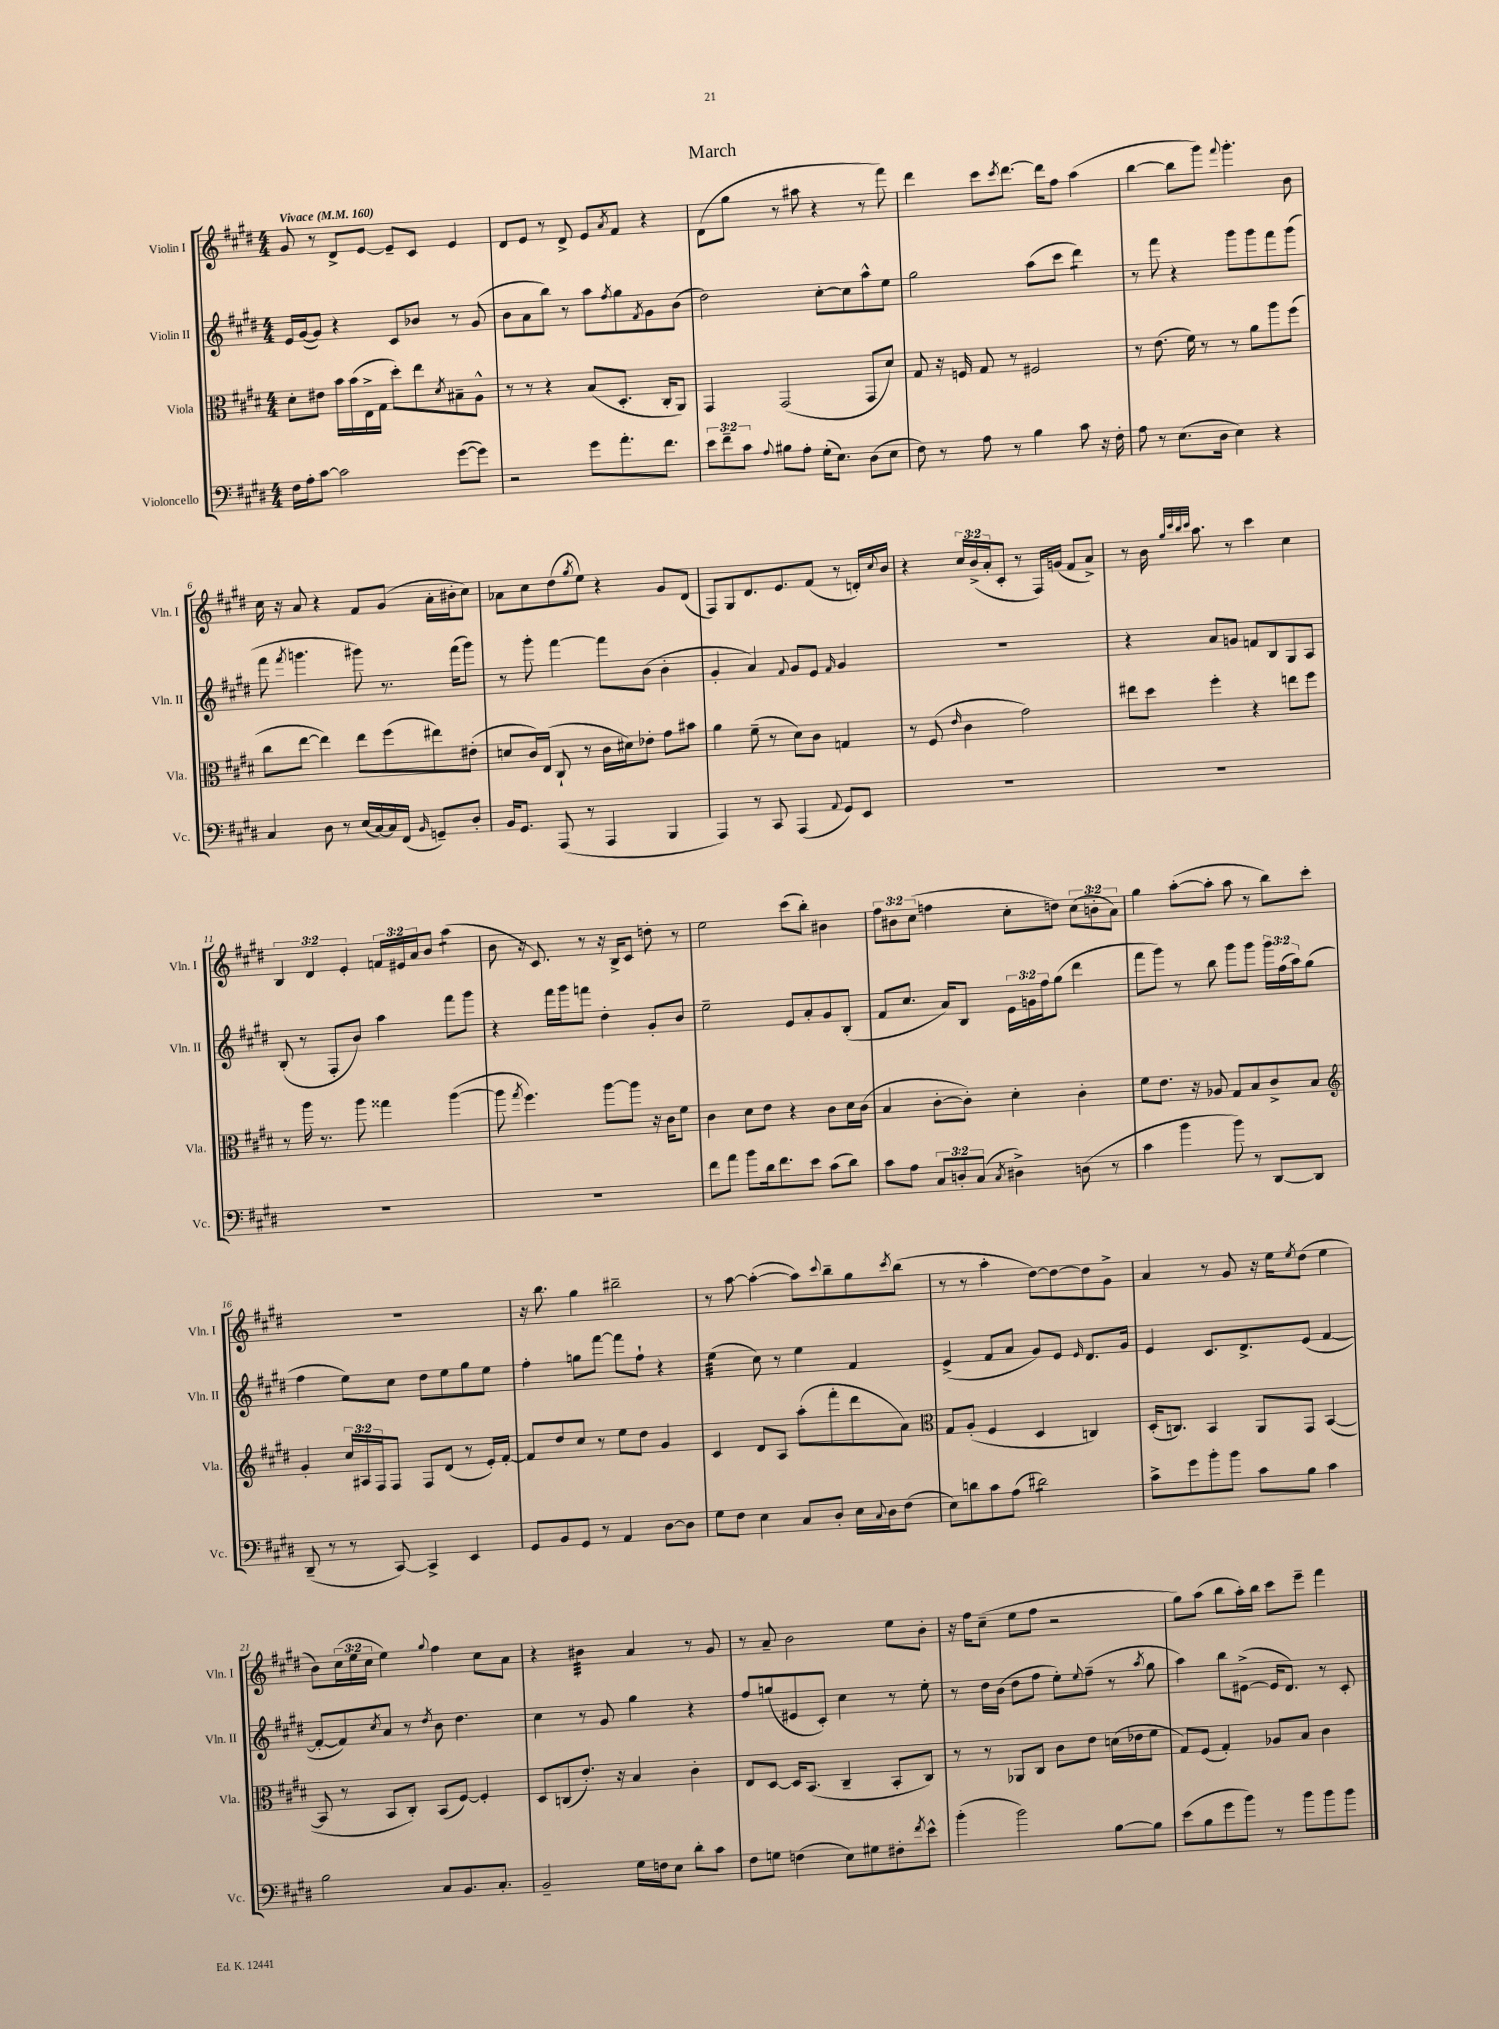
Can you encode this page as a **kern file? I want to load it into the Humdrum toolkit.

**kern	**kern	**kern	**kern
*staff4	*staff3	*staff2	*staff1
*clefF4	*clefC3	*clefG2	*clefG2
*k[f#c#g#d#]	*k[f#c#g#d#]	*k[f#c#g#d#]	*k[f#c#g#d#]
*M4/4	*M4/4	*M4/4	*M4/4
*MM160	*MM160	*MM160	*MM160
16F#	8d#'	16e	8g#
16A'	.	([16g#	.
[8c#	8e#	8g#])	8r
2c#]	16b	4r	8d#^
.	(16b	.	.
.	16E^	.	[8e
.	16G#	.	.
.	8dd#')	8c#	8e~]
.	8ee	8b-	8c#
.	8qd#	.	.
([8g#	8B#~	8r	4e
8g#])	8A^^	(8g#	.
=	=	=	=
2r	8r	8b	8d#
.	8r	8a	8e
.	4r	8bb)	8r
.	.	8r	8d#^
8g#	(8B	8aa	8e
.	.	8qff#	8qa
8.a'	8.D#'	8gg#	8f#
.	.	8qf#	.
.	.	8g#	4r
8.f#	16C#'	.	.
.	8AA)	(8b	.
=	=	=	=
12e	4GG#	2dd#)	(8d#
12f#~	.	.	.
.	.	.	8gg#
12c#	.	.	.
8qqA	.	.	.
8B#	(2GG#	.	8r
8A'	.	.	8aa#
(16G#'	.	[8cc#'	4r
8.E)	.	.	.
.	.	8cc#]	.
(8D#	8GG#	8aa^^	8r
8E	8d#)	8ee	8fff#)
=	=	=	=
8F#)	8G#	2gg#	4ddd#
8r	16r	.	.
.	16F	.	.
8A	8G#	.	8ccc#
.	.	.	8qccc#
8r	8r	.	[8.ddd#
4B	2F#	(8aa	.
.	.	.	16ddd#]
.	.	8ccc#	8ff#
8c#	.	4ddd#)	(4aa
16r	.	.	.
16F#'	.	.	.
=	=	=	=
8A	8r	8r	[4bb
8r	(8.e	8fff#	.
(8.E	.	4r	8bb]
.	16f#)	.	.
.	8r	.	8ggg#)
16D#	.	.	.
.	.	.	8qqfff#
4E)	8r	8ggg#	4.ggg#'
.	8a	8ggg#	.
4r	8aa	8fff#	.
.	(8ff#	(8ggg#	8b
=	=	=	=
4C#	8cc#	8fff#	16cc#
.	.	.	16r
.	.	8qfff#	.
.	[8ee	4.ggg	8a
8D#	4ee])	.	4r
8r	.	.	.
(16E	8ee	8ggg#)	8f#
[16C#)	.	.	.
16C#]	(8ff#	8.r	(8g#
(16FF#	.	.	.
16qqBB	.	.	.
8GG~)	8ee#)	.	16a'
.	.	(16fff#	16b#'
8D#'	(8e#'	8ggg#)	8cc#)
=	=	=	=
16BB	8d	8r	8a-
8.GG#	.	.	.
.	16c#)	8ggg#'	8cc#
.	(16E	.	.
(8AAA	8C#`	[4fff#	(8dd#
.	.	.	8qgg#
8r	8r	.	8ee)
4AAA	16c#	8fff#]	4r
.	16d#)	.	.
.	8e-'	(8b	.
4BBB	8g#	4b'	8g#
.	8b#	.	(8d#
=	=	=	=
4AAA)	4a	4g#'	8F#)
.	.	.	8G#
8r	(8f#~	4a)	8.d#
8CC#	8r	.	.
.	.	.	8.e
.	.	8qqf#	.
(4AAA	8d#)	8g#	.
.	8c#	8e	(8f#
8qqAA	.	16qqf#	.
8GG#)	4G	4g#	8r
8EE	.	.	16d')
.	.	.	8qqcc#
.	.	.	16b
=	=	=	=
1r	8r	1r	4r
.	(8F#	.	.
.	16qqe	.	.
.	4c#	.	24cc#
.	.	.	(24b^
.	.	.	24a'
.	.	.	8c#'
.	2g#)	.	8r
.	.	.	16F#)
.	.	.	(16g
.	.	.	8f#
.	.	.	8a^)
=	=	=	=
1r	8ee#	4r	8r
.	8dd#	.	16b
.	.	.	32qqgg#
.	.	.	32qqccc#
.	.	.	32qqbb
.	.	.	32qqccc#
.	.	.	8.aa
.	4ff#'	8a	.
.	.	8g	8r
.	4r	8f	4ccc#
.	.	8B	.
.	8ee	8G#	4cc#
.	8ff#	8A	.
=	=	=	=
1r	8r	(8B'	6B
.	16aa	8r	.
.	.	.	6d#
.	8.r	.	.
.	.	8F#'	.
.	.	.	6e'
.	8aa	8b)	.
.	4gg##	4aa	24f
.	.	.	24e#
.	.	.	24a
.	.	.	8b
.	([4aa	8fff#	(4aa
.	.	8ggg#	.
=	=	=	=
1r	8aa]	4r	8b
.	8qgg#	.	.
.	4.ff#)	.	16r
.	.	.	8.c#)
.	.	16fff#	.
.	.	16ggg#	.
.	.	8fff	8r
.	[8aa	4dd#'	16r
.	.	.	16B^
.	8aa]	.	8c#
.	16r	8g#'	8dd'
.	16c#	.	.
.	8f#	8b	8r
=	=	=	=
8f#	4c#	2ee~	2ee
8a	.	.	.
8b	8d#	.	.
16d#	8e	.	.
8.f#	.	.	.
.	4r	8e	(8ccc#
8e	.	8a'	8bb')
(8c#	8c#	8g#	4b#
8d#)	16d#	(8B'	.
.	(16c#	.	.
=	=	=	=
8c#	4B	8f#	12ff#
.	.	.	12b#
8A	.	8.cc#	.
.	.	.	(12cc#
12C#	[8c#'	.	4ff
.	.	16a)	.
12D'	.	.	.
.	8c#'])	8B	.
(12C#	.	.	.
8qC#	.	.	.
4D#^)	4d#'	24e	8cc#'
.	.	24g	.
.	.	24ff#	.
.	.	(8gg#	8dd)
(8D	4c#'	4ddd#	(12cc#
.	.	.	12b'
8r	.	.	.
.	.	.	12a)
=	=	=	=
4c#	8f#	8fff#	4gg#
.	8.e	8ggg#)	.
4b	.	8r	([8aa'
.	16r	.	.
.	8A-	8bb	8aa']
8b)	8G#	8ggg#	8aa
8r	8B	8ggg#	8r
[8DD#	8c#^	24ggg#	8bb)
.	.	(24ff#	.
.	.	24aa)	.
8DD#]	8B	(8gg#	8ccc#'
=	=	=	=
*	*clefG2	*	*
(8DD#~	4g#'	4ff#	1r
8r	.	.	.
8r	24cc#	8ee)	.
.	24A#	.	.
.	24F#	.	.
[8CC#)	8F#	8cc#	.
4CC#^]	8F#	8dd#	.
.	(8d#	8ee	.
4EE	8r	8gg#	.
.	16e')	8ee	.
.	[16f#'	.	.
=	=	=	=
8GG#	8f#]	4ff#'	16r
.	.	.	8.bb
8BB	8dd#	.	.
8GG#	8cc#	8gg	4gg#
8r	8r	[8fff#	.
4AA	8ee	8fff#]	2bb#~
.	8dd#	8ff#`	.
[8D#	4g#	4r	.
8D#]	.	.	.
=	=	=	=
8G#	4c#	(4ee	8r
8F#	.	.	[8aa
4E	8d#	8cc#)	(4aa'_
.	8A	8r	.
8C#	(8aa'	4ee	8aa])
.	.	.	8qqccc#
8D#'	8fff#'	.	8bb~
16E	8ddd#	4f#	8gg#
8qqC#	.	.	.
16D#	.	.	.
.	.	.	8qccc#
(8F#	8a)	.	(8bb
=	=	=	=
*	*clefC3	*	*
8E)	8G#	(4e^	8r
8d	(8A'	.	8r
8c#	4F#	8f#	4aa'
(8A	.	8a	.
2d#)	4D#	8g#)	[8dd#)
.	.	8e	8dd#_
.	.	16qqe	.
.	4C)	8.d#	8dd#]
.	.	.	8g#^
.	.	16g#	.
=	=	=	=
8c#^	(16D#'	4e	4a
.	8.C)	.	.
8g#	.	.	.
8b'	4BB	8.c#	8r
8b	.	.	8g#
.	.	8.d#^	.
8c#	8AA	.	16r
.	.	.	16ee
.	.	.	8qee
8B	8GG#	(8e	(8dd#
4c#	([4BB	[4f#	4ee
=	=	=	=
2B	8BB]	8f#'_	8b)
.	8r	8f#])	(24cc#
.	.	.	24ee
.	.	.	24cc#
.	.	8qcc#	.
.	8BB	8a	4ee)
.	8C#')	8r	.
.	.	8qdd#	8qqgg#
8C#	(8BB	8b	4ff#
8.BB	[8F#)	4.dd#	.
.	4F#']	.	8cc#
8.C#'	.	.	.
.	.	.	8a
=	=	=	=
2BB~	8D#	4cc#	4r
.	(8C	.	.
.	8.e')	8r	4b#
.	.	8g#	.
.	16r	.	.
16G#	4B	4gg#	4a
16F	.	.	.
8E	.	.	.
8d#'	4c#'	4r	8r
8c#	.	.	8g#
=	=	=	=
8F#	8E	8ff#	8r
8G	[8D#	(8gg	8a~
(4F	16D#]	8e#	2b
.	(8.BB	.	.
.	.	8c#')	.
8E)	4C#~	4cc#	.
8G#	.	.	.
8F#'	8BB'	8r	8ee
8qf#	.	.	.
8e^^	8C#)	8ee'	8b'
=	=	=	=
(4b'	8r	8r	16r
.	.	.	16ff#
.	8r	16dd#	(8cc#~
.	.	(16b	.
2b)	8AA-	8dd#	8ee
.	8C#	8ff#	8ff#
.	8c#	8ee')	2r
.	.	8qqee	.
.	8e	(8ff#~	.
[8B	(16d	8r	.
.	16e-	.	.
.	.	8qaa	.
8B]	8f#	8gg#	.
=	=	=	=
(8e	8G#)	4aa)	8gg#)
8B	(8F#	.	(8aa
8g#	4G#')	8bb	8bb
8b)	.	([8e#^	16aa')
.	.	.	16bb
8r	8A-	16e#]	8ccc#
.	.	8.d#)	.
8b	8B	.	8eee~
8b	4c#	8r	4fff#
8b	.	8c#'	.
==	==	==	==
*-	*-	*-	*-
